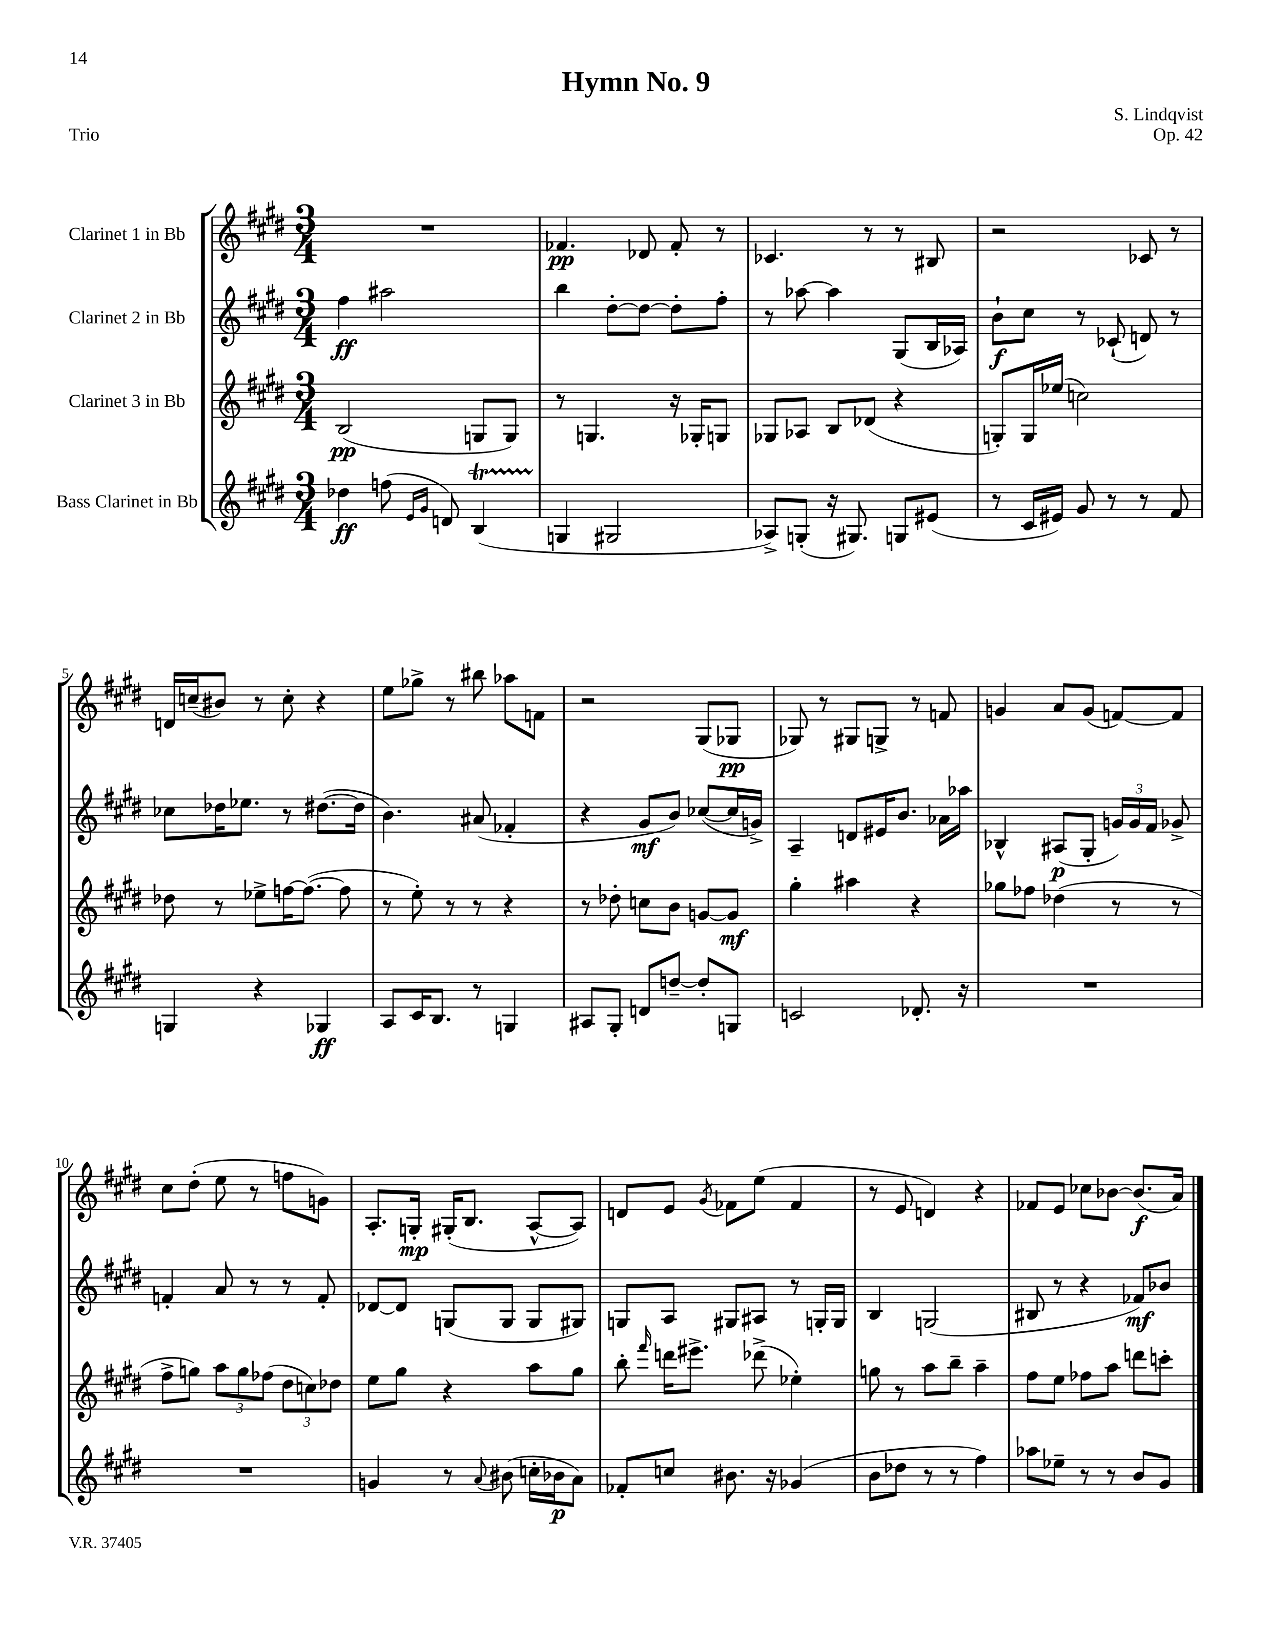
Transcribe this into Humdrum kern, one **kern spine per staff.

**kern	**kern	**kern	**kern
*staff4	*staff3	*staff2	*staff1
*clefG2	*clefG2	*clefG2	*clefG2
*k[f#c#g#d#]	*k[f#c#g#d#]	*k[f#c#g#d#]	*k[f#c#g#d#]
*M3/4	*M3/4	*M3/4	*M3/4
4dd-\	(2B/	4ff#\	2.r
(8ff\	.	2aa#\	.
16qqe/LL	.	.	.
16qqg#/JJ	.	.	.
8d/)	.	.	.
(4B/	8G/L	.	.
.	8G/J)	.	.
=	=	=	=
4G/	8r	4bb\	4.f-/
.	4.G/	.	.
2G#/	.	[8dd#'\L	.
.	.	8dd#\_J	8d-/
.	16r	8dd#'\]L	8f-'/
.	16G-'/LK	.	.
.	8G/J	8ff#'\J	8r
=	=	=	=
8A-^/L)	8G-/L	8r	4.c-/
(8G'/J	8A-/J	[8aa-\	.
16r	8B/L	4aa-\]	.
8.G#/)	.	.	.
.	(8d-/J	.	8r
8G/L	4r	(8G#/L	8r
(8e#/J	.	16B/L	8B#/
.	.	16A-/JJ)	.
=	=	=	=
8r	8G'/L)	8b`\L	2r
16c#/LL	16G/L	8cc#\J	.
16e#/JJ)	(16ee-/JJ	.	.
8g#/	2cc\)	8r	.
8r	.	(8c-`/	.
8r	.	8d/)	8c-/
8f#/	.	8r	8r
=	=	=	=
4G/	8dd-\	8cc-\L	16d/LL
.	.	.	(16cc~/J
.	8r	16dd-\K	8b#/J)
.	.	8.ee-\J	.
4r	8ee-^\L	.	8r
.	[16ff\K	8r	8cc'\
.	(8.ff\_J	.	.
4G-/	.	([8.dd#\L	4r
.	8ff\]	.	.
.	.	16dd#\]Jk	.
=	=	=	=
8A/L	8r	4.b\)	8ee\L
16c#/K	8ee'\)	.	8gg-^\J
8.B/J	.	.	.
.	8r	.	8r
8r	8r	(8a#/	8bb#\
4G/	4r	4f-'/	8aa-\L
.	.	.	8f\J
=	=	=	=
8A#/L	8r	4r	2r
8G#'/J	8dd-'\	.	.
8d/L	8cc\L	8g#/L	.
[8dd~/J	8b\J	8b/J)	.
8dd'/]L	[8g/L	([8cc-/L	(8G#/L
8G/J	8g/]J	16cc-/]L	8G-/J
.	.	16g^/JJ)	.
=	=	=	=
2c/	4gg#'\	4A~/	8G-/)
.	.	.	8r
.	4aa#\	8d/L	8G#/L
.	.	16e#/K	8G^/J
.	.	8.b/J	.
8.d-'/	4r	.	8r
.	.	16a-\LL	8f/
16r	.	16aa-\JJ	.
=	=	=	=
2.r	8gg-\L	4B-^^/	4g/
.	8ff-\J	.	.
.	(4dd-\	(8A#/L	8a/L
.	.	8G#'/J	(8g/J
.	8r	24g/LL)	[8f/L)
.	.	24g/	.
.	.	24f#/JJ	.
.	8r	8g-^/	8f/]J
=	=	=	=
2.r	8ff#^\L	4f'/	8cc#\L
.	8gg\J)	.	(8dd#'\J
.	12aa\L	8a/	8ee\
.	12gg\	.	.
.	.	8r	8r
.	(12ff-\J	.	.
.	12dd#\L	8r	8ff\L
.	12cc\)	.	.
.	.	8f'/	8g\J)
.	12dd-\J	.	.
=	=	=	=
4g/	8ee\L	[8d-/L	8.A'/L
.	8gg#\J	8d-/]J	.
.	.	.	16G'/Jk
8r	4r	(8G/L	(16G#'/LK
.	.	.	8.B/J
8qqa/	.	.	.
(8b#\	.	8G/J	.
16cc'\LL	8aa\L	8G/L	[8A^^/L
16b-\J	.	.	.
8a\J)	8gg#\J	8G#/J)	8A/]J)
=	=	=	=
8f-'/L	8bb'\	8G/L	8d/L
.	16qqfff#/	.	.
8cc/J	16ddd\LK	8A/J	8e/J
.	8.eee#^\J	.	.
.	.	.	8qg#/
8.b#\	.	8G#/L	8f-\L
.	(8ddd-^\	8A#/J	(8ee\J
16r	.	.	.
(4g-/	4ee-'\)	8r	4f-/
.	.	16G'/LL	.
.	.	16G/JJ	.
=	=	=	=
8b\L	8gg\	4B/	8r
8dd-\J	8r	.	8e/
8r	8aa\L	(2G/	4d/)
8r	8bb~\J	.	.
4ff#\)	4aa~\	.	4r
=	=	=	=
8aa-\L	8ff#\L	8B#/	8f-/L
8ee-~\J	8ee\J	8r	8e/J
8r	8ff-\L	4r	8cc-\L
8r	8aa\J	.	[8b-\J
8b/L	8ddd\L	8f-/L)	(8.b-/]L
8g#/J	8ccc'\J	8b-/J	.
.	.	.	16a/Jk)
==	==	==	==
*-	*-	*-	*-
